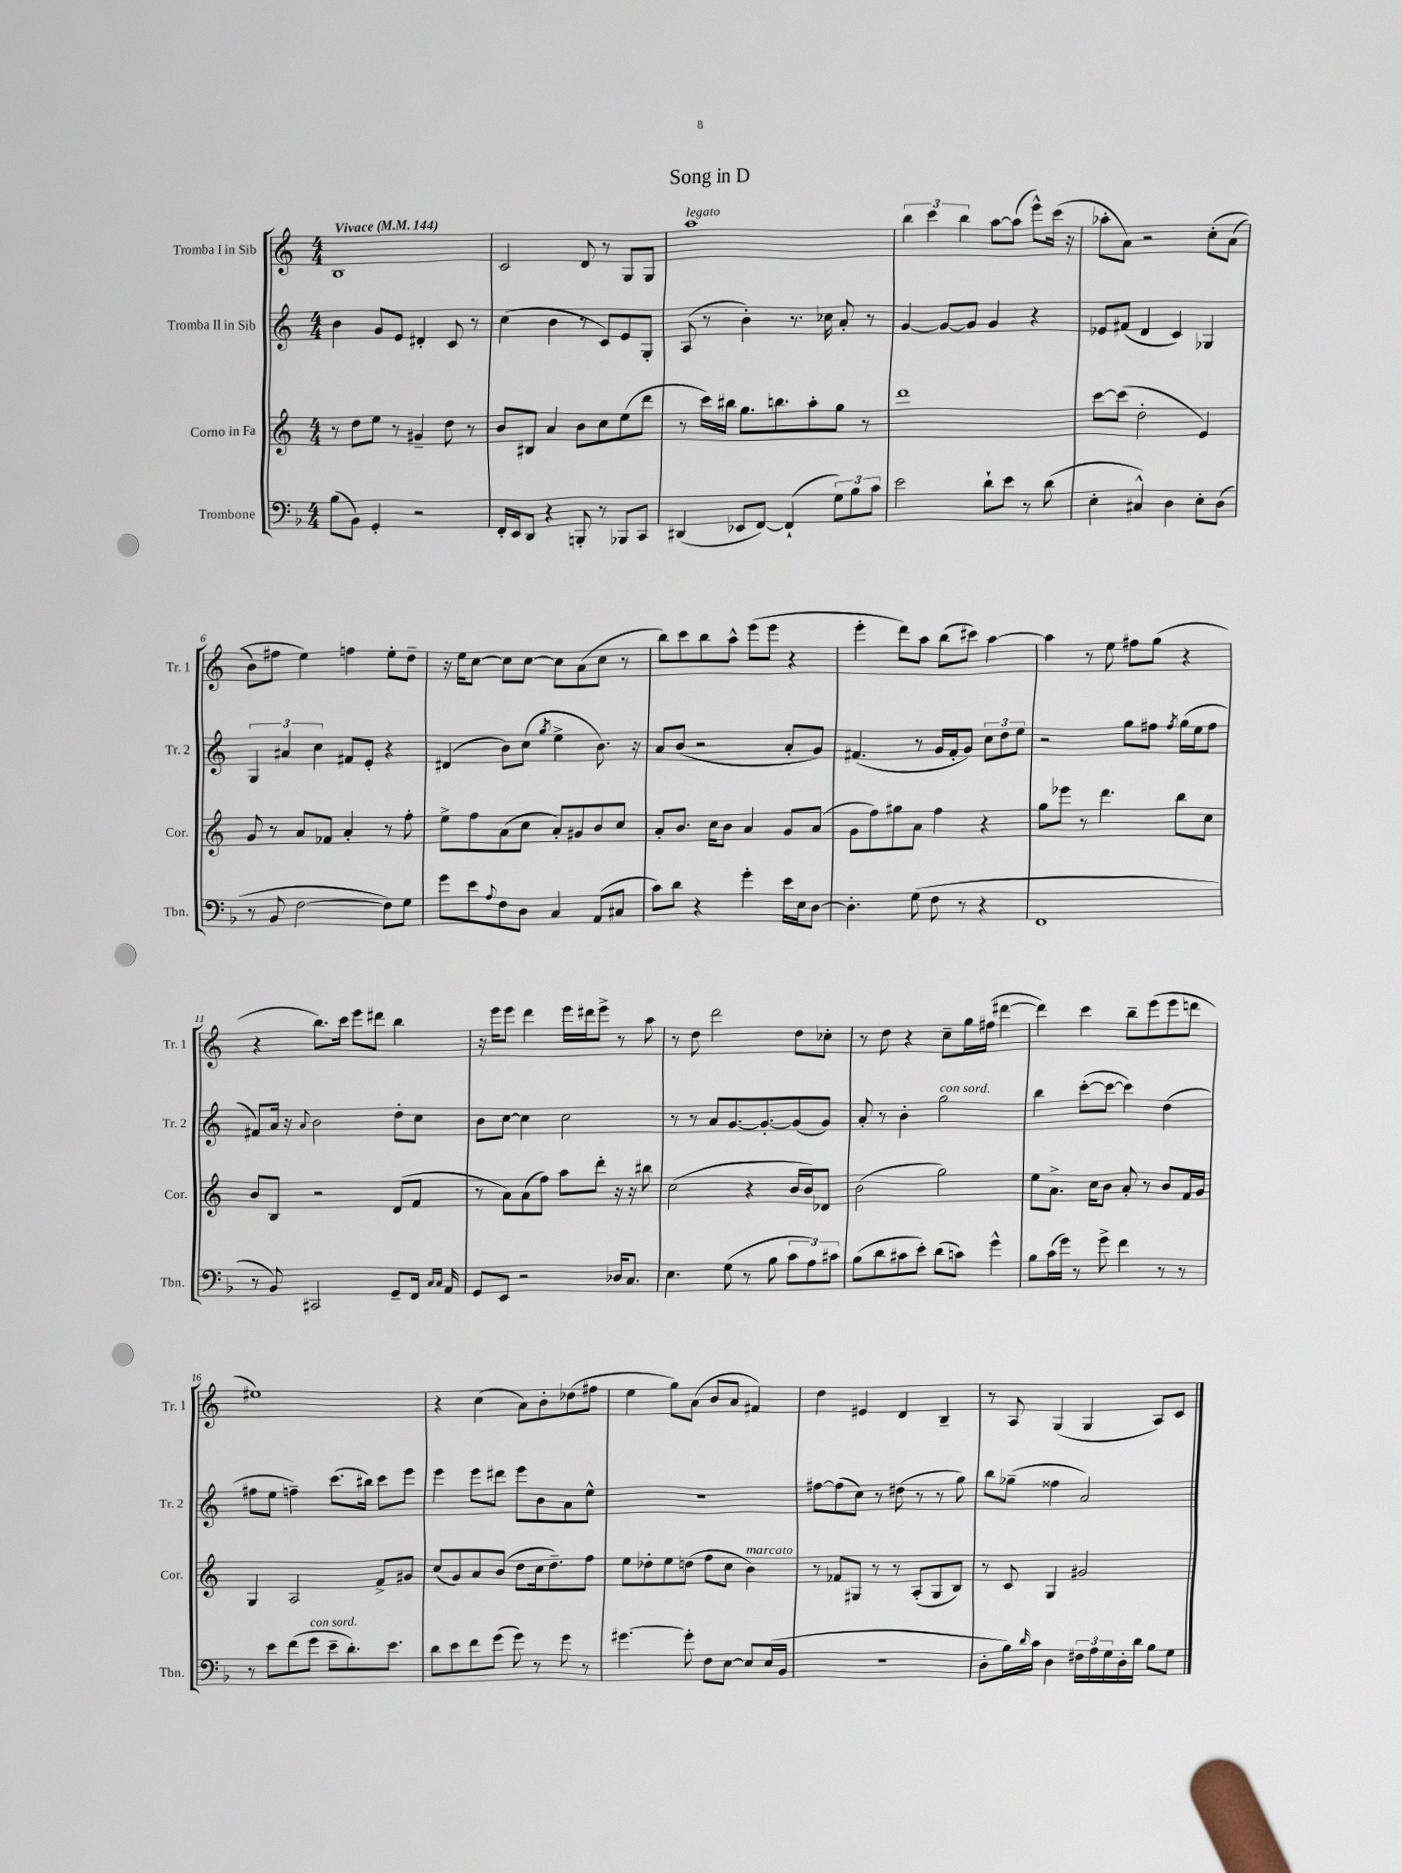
\header { title = "Song in D" }
<<
\new StaffGroup <<
\new Staff = "s0" \with { instrumentName = "Tromba I in Sib" shortInstrumentName = "Tr. 1" } {
    \clef treble \key c \major \numericTimeSignature \time 4/4 \tempo "Vivace" 4 = 144
    b1 |
    c'2 d'8 r8 g8 g8 |
    a''1^\markup { \italic "legato" } |
    \tuplet 3/2 { b''4 c'''4 b''4 } a''8~ a''8( e'''8-^) c'''16( r16 |
    aes''8-. a'8) r2 c''8-.\( a'8( |
    b'8) fis''8 e''4\) f''4 e''8-. d''8-- |
    r16 e''16 c''8~ c''8 c''8~ c''8 a'8( c''8 r8 |
    b''8) c'''8 b''8 a''8-^ e'''8( e'''8 r4 |
    e'''4-. d'''8) a''8 b''8( cis'''8) a''4~ |
    a''4 r8 e''8 fis''8 g''8( r4 |
    r4 b''8.) c'''16 e'''8 dis'''8 b''4 |
    r16 e'''16 e'''8 d'''4 e'''16 dis'''16 e'''8-> r8 a''8 |
    r8 d''8 d'''2 d''8 ces''8-. |
    r8 d''8 r4 c''8-- g''16 fis''16( dis'''4~ |
    dis'''4) c'''4 b''8-- e'''8( e'''8 d'''8 |
    eis''1) |
    r4 c''4( a'8) b'8-. des''8( fis''8 |
    e''4 g''8) a'8( b'8 a'8 fis'4) |
    d''4 eis'4 d'4 b4-- |
    r8 a8 g4( g4 a8) c'8 \bar "|." |
}
\new Staff = "s1" \with { instrumentName = "Tromba II in Sib" shortInstrumentName = "Tr. 2" } {
    \clef treble \key c \major \numericTimeSignature \time 4/4
    b'4 g'8 e'8 dis'4-. c'8 r8 |
    c''4( b'4 r8 c'8) e'8 g8-. |
    a8( r8 b'4-.) r8. ces''16 a'8-. r8 |
    g'4~ g'8~ g'8 g'4 r4 |
    ees'8 fis'8( d'4 c'4) ges4 |
    \tuplet 3/2 { g4 ais'4 c''4 } fis'8 e'8-. r4 |
    dis'4( b'8) c''8( \acciaccatura { g''8 } e''4-> b'8.) r16 |
    a'8 b'8( r2 a'8-. g'8) |
    fis'4.( r8 g'16 fis'16-. g'8) \tuplet 3/2 { c''8 d''8 e''8 } |
    r2 g''8 fis''8 \acciaccatura { fis''8 } g''16( e''16 fis''8 |
    fis'8) a'16 r16 \appoggiatura { a'8 } b'2 d''8-. c''8 |
    b'8 c''8~ c''4 c''2 |
    r8 r8 a'8 g'8.~ g'8.~-. g'8( g'8) |
    a'8-. r8 b'4-. g''2^\markup { \italic "con sord." } |
    b''4 c'''8~-.( c'''8~ c'''4) d''4( |
    fis''8 e''8 f''4--) c'''8.( bis''16) c'''8 e'''8 |
    e'''4 e'''8 dis'''8 e'''8 b'8 a'8 e''8-^ |
    r1 |
    fis''8~ fis''8( c''8) r8 dis''8( r8 r8 g''8) |
    b''8 ges''8--( fisis''4 a'2) \bar "|." |
}
\new Staff = "s2" \with { instrumentName = "Corno in Fa" shortInstrumentName = "Cor." } {
    \clef treble \key c \major \numericTimeSignature \time 4/4
    r8 d''8 e''8 r8 gis'4-- d''8 r8 |
    b'8 bis8 a'4 b'8 c''8 e''8( d'''8 |
    r8 c'''16) bis''16 g''8. b''8. a''8-. g''8 r8 |
    d'''1 |
    c'''8~ c'''8( d''2-. e'4) |
    g'8 r8 a'8 fes'8 a'4-. r8 f''8-. |
    e''8-> f''8 a'8( c''8 a'8-.) gis'8 b'8 c''8 |
    a'8-. b'8. c''16 b'8 a'4 g'8 a'8( |
    g'8 f''8) gis''8 a'8 f''4 r4 |
    g''8 ees'''8 r8 d'''4. b''8 c''8 |
    b'8 b8 r2 d'8( f'8 |
    r8 a'8) a'8( f''8) a''8 d'''8-. r16 r16 bis''8 |
    c''2( r4 b'16 b'16) des'8 |
    b'2( g''2) |
    e''8 a'8.-> c''16 b'8 a'8-. r8 b'8 f'16 g'16 |
    g4 a2 f'8-> gis'8 |
    c''8( g'8) a'8 b'8( d''8 c''16 d''8.--) f''8 |
    e''8 des''8-. e''8 d''8( f''8 c''8 b'4^\markup { \italic "marcato" }) |
    r8 fes'8 gis8 r8 r8 a8-.( gis8 b8) |
    r8 c'8 g4 gis'2 \bar "|." |
}
\new Staff = "s3" \with { instrumentName = "Trombone" shortInstrumentName = "Tbn." } {
    \clef bass \key f \major \numericTimeSignature \time 4/4
    bes8( bes,8) g,4-. r2 |
    f,16-. e,16 d,8 r4 b,,8-. r8 bes,,8 c,8 |
    dis,4( ees,8 f,8~) f,4-!( \tuplet 3/2 { g8) bes8 c'8 } |
    e'2 d'8-! e'8 r8 d'8( |
    e4-. cis4-^) d4 e8-. d8( |
    r8 bes,8 f2~ f8) g8 |
    g'8 e'8 \appoggiatura { a8 } f8 d8 c4 a,8( cis8 |
    c'8) d'8 r4 g'4-. e'16 e16 d8~ |
    d4.-. g8( f8 r8 r4 |
    f,1 |
    r8 bes,8) cis,2 g,8-- f,16 \grace { c16 c16 } a,16 |
    g,8 e,8 r2 des16 c8. |
    e4. g8( r8 bes8 \tuplet 3/2 { c'8 a8) cis'8 } |
    bes8( d'8 cis'8 e'8-.) d'8( c'8) g'4-^ |
    bes8 c'16( g'16) r8 g'8-> f'4 r8 r8 |
    r8 e'8 f'8( g'8^\markup { \italic "con sord." } e'8-- d'8.-.) e'8. |
    d'8 e'8 f'8 g'8( g'8) r8 g'8 r8 |
    gis'4.~ gis'8-. f8 e8~ e8 e16( bes,16 |
    R1 |
    d8-. bes16) \grace { d'16 } c'16 d4 \tuplet 3/2 { fis16 a16 g16 } d16-. d'16 bes8 g8 \bar "|." |
}
>>
>>
